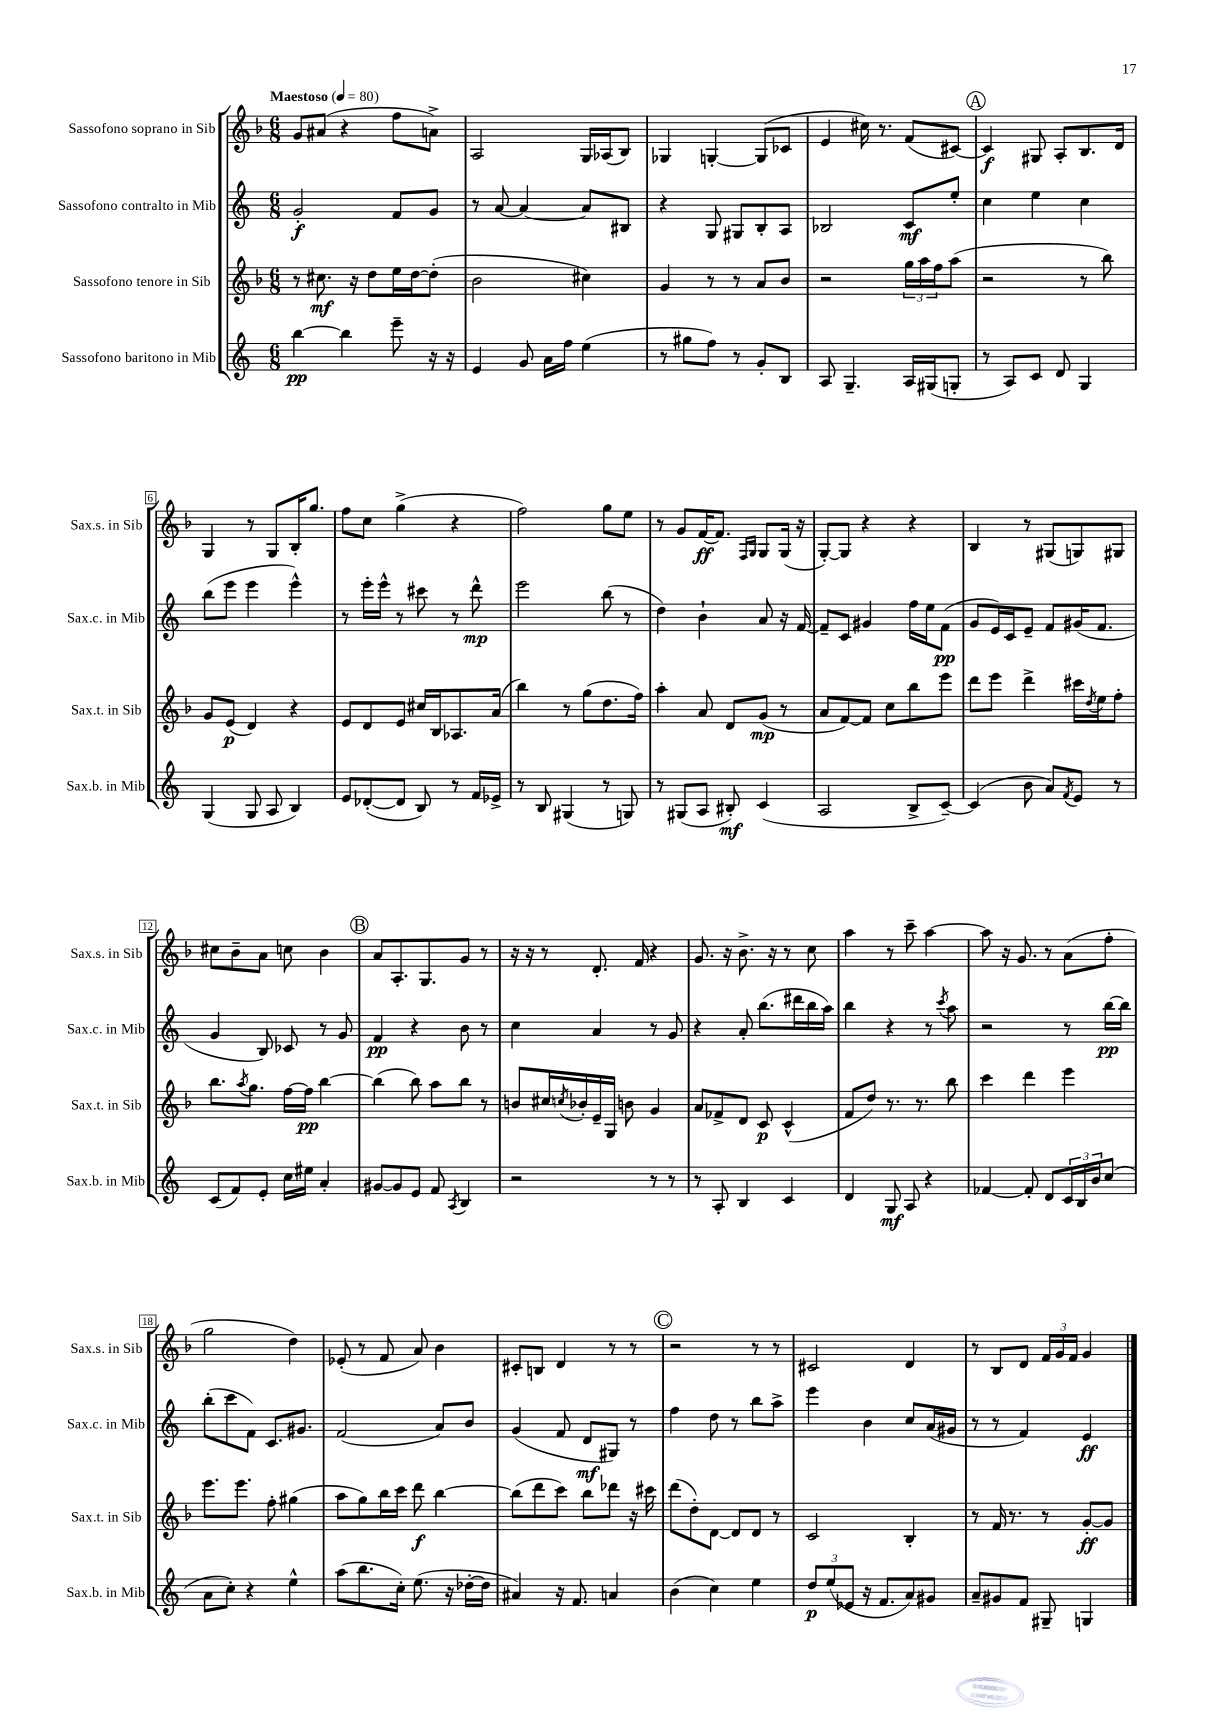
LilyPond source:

<<
\new StaffGroup <<
\new Staff = "s0" \with { instrumentName = "Sassofono soprano in Sib" shortInstrumentName = "Sax.s. in Sib" } {
    \clef treble \key f \major \numericTimeSignature \time 6/8 \tempo "Maestoso" 4 = 80
    g'8 ais'8( r4 f''8 a'8->) |
    a2 g16 aes16( bes8) |
    ges4 g4~-. g8( ces'8 |
    e'4 cis''16) r8. f'8( cis'8~) |
    \mark \markup { \circle "A" } cis'4\f gis8 a8-. bes8. d'16 |
    g4 r8 g8 bes16-. g''8. |
    f''8 c''8 g''4->( r4 |
    f''2) g''8 e''8 |
    r8 g'8 f'16~\ff f'8. \grace { f16 g16 } g8 g16( r16 |
    g8~-.) g8 r4 r4 |
    bes4 r8 gis8( g8) gis8 |
    cis''8 bes'8-- a'8 c''8 bes'4 |
    \mark \markup { \circle "B" } a'8 a8.-. g8. g'8 r8 |
    r16 r16 r8 d'8.-. f'16 r4 |
    g'8. r16 bes'8.-> r16 r8 c''8 |
    a''4 r8 c'''8-- a''4~ |
    a''8 r16 g'8. r8 a'8( f''8-. |
    g''2 d''4) |
    ees'8-.( r8 f'8 a'8) bes'4 |
    cis'8-. b8 d'4 r8 r8 |
    \mark \markup { \circle "C" } r2 r8 r8 |
    cis'2 d'4 |
    r8 bes8 d'8 \tuplet 3/2 { f'16 g'16 f'16 } g'4 \bar "|." |
}
\new Staff = "s1" \with { instrumentName = "Sassofono contralto in Mib" shortInstrumentName = "Sax.c. in Mib" } {
    \clef treble \key c \major \numericTimeSignature \time 6/8
    g'2-.\f f'8 g'8 |
    r8 a'8~ a'4~ a'8 bis8 |
    r4 g8 gis8 b8-. a8 |
    bes2 c'8\mf e''8-. |
    \mark \markup { \circle "A" } c''4 e''4 c''4 |
    b''8( e'''8 e'''4 e'''4-^) |
    r8 e'''16-. e'''16-^ r8 cis'''8 r8 d'''8-^\mp |
    e'''2 b''8( r8 |
    d''4) b'4-! a'8 r16 f'16~ |
    f'8-- c'8 gis'4 f''16 e''16 f'8\pp( |
    g'8 e'16) c'16 e'8-- f'8 gis'16( f'8. |
    g'4 b8) ces'8 r8 g'8 |
    \mark \markup { \circle "B" } f'4\pp r4 b'8 r8 |
    c''4 a'4 r8 g'8 |
    r4 a'8-. b''8.( dis'''16 b''16 a''16) |
    b''4 r4 r8 \acciaccatura { c'''8 } a''8 |
    r2 r8 b''16~\pp b''16 |
    b''8-.( c'''8 f'8) c'8. gis'8. |
    f'2( a'8) b'8 |
    g'4( f'8 d'8\mf gis8) r8 |
    \mark \markup { \circle "C" } f''4 d''8 r8 b''8 a''8-> |
    e'''4 b'4 c''8 a'16( gis'16 |
    r8 r8 f'4) e'4\ff \bar "|." |
}
\new Staff = "s2" \with { instrumentName = "Sassofono tenore in Sib" shortInstrumentName = "Sax.t. in Sib" } {
    \clef treble \key f \major \numericTimeSignature \time 6/8
    r8 cis''8.\mf r16 d''8 e''16 d''16~ d''8-.( |
    bes'2 cis''4) |
    g'4 r8 r8 a'8 bes'8 |
    r2 \tuplet 3/2 { g''16 a''16 f''16 } a''8( |
    \mark \markup { \circle "A" } r2 r8 bes''8) |
    g'8 e'8\p( d'4) r4 |
    e'8 d'8 e'8 cis''16 bes16 aes8. a'16( |
    bes''4) r8 g''8( d''8. f''16) |
    a''4-. a'8 d'8 g'8\mp( r8 |
    a'8 f'8~) f'8 c''8 bes''8 e'''8 |
    d'''8 e'''8 d'''4-> cis'''16 \acciaccatura { d''8 } e''16 f''8-. |
    bes''8. \acciaccatura { a''8 } g''8. f''16~ f''16\pp bes''4~ |
    \mark \markup { \circle "B" } bes''4( bes''8) a''8 bes''8 r8 |
    b'8 cis''16 \acciaccatura { c''8 } bes'16-. e'16-- g16 b'8 g'4 |
    a'8 fes'8-> d'8 c'8\p c'4-^( |
    f'8 d''8) r8. r8. bes''8 |
    c'''4 d'''4 e'''4 |
    e'''8. e'''8. f''8-. gis''4( |
    a''8 g''8) bes''16 c'''16 d'''8\f bes''4~ |
    bes''8( d'''8 c'''8) bes''8 des'''8 r16 cis'''16 |
    \mark \markup { \circle "C" } d'''8( d''8-.) d'8~ d'8 d'8 r8 |
    c'2 bes4-. |
    r8 f'16 r8. r8 g'8~-.\ff g'8 \bar "|." |
}
\new Staff = "s3" \with { instrumentName = "Sassofono baritono in Mib" shortInstrumentName = "Sax.b. in Mib" } {
    \clef treble \key c \major \numericTimeSignature \time 6/8
    b''4~\pp b''4 e'''8-- r16 r16 |
    e'4 g'8 a'16 f''16 e''4( |
    r8 gis''8 f''8) r8 g'8-. b8 |
    a8 g4.-- a16 gis16( g8-. |
    \mark \markup { \circle "A" } r8 a8) c'8 d'8 g4 |
    g4( g8 a8 b4) |
    e'8 des'8~-.( des'8 b8) r8 f'16 ees'16-> |
    r8 b8 gis4( r8 g8) |
    r8 gis8( a8 bis8-.\mf) c'4( |
    a2 b8-> c'8~--) |
    c'4( b'8 a'8) \acciaccatura { f'8 } e'8 r8 |
    c'8( f'8) e'8-. c''16 eis''16 a'4-. |
    \mark \markup { \circle "B" } gis'8~ gis'8 e'8 f'8 \acciaccatura { a8 } b4 |
    r2 r8 r8 |
    r8 a8-. b4 c'4 |
    d'4 g8\mf a8 r4 |
    fes'4~ fes'8-. d'8 \tuplet 3/2 { c'16 b16 b'16 } c''8( |
    a'8 c''8-.) r4 e''4-^ |
    a''8( b''8. c''16-.) e''8.( r16 des''16~-. des''16 |
    ais'4) r16 f'8. a'4 |
    \mark \markup { \circle "C" } b'4( c''4) e''4 |
    \tuplet 3/2 { d''8\p e''8( ees'8 } r16 f'8. a'8) gis'8 |
    a'8-- gis'8 f'8 gis8-- g4 \bar "|." |
}
>>
>>
\layout { \context { \Score \override BarNumber.stencil = #(make-stencil-boxer 0.1 0.3 ly:text-interface::print) } }
